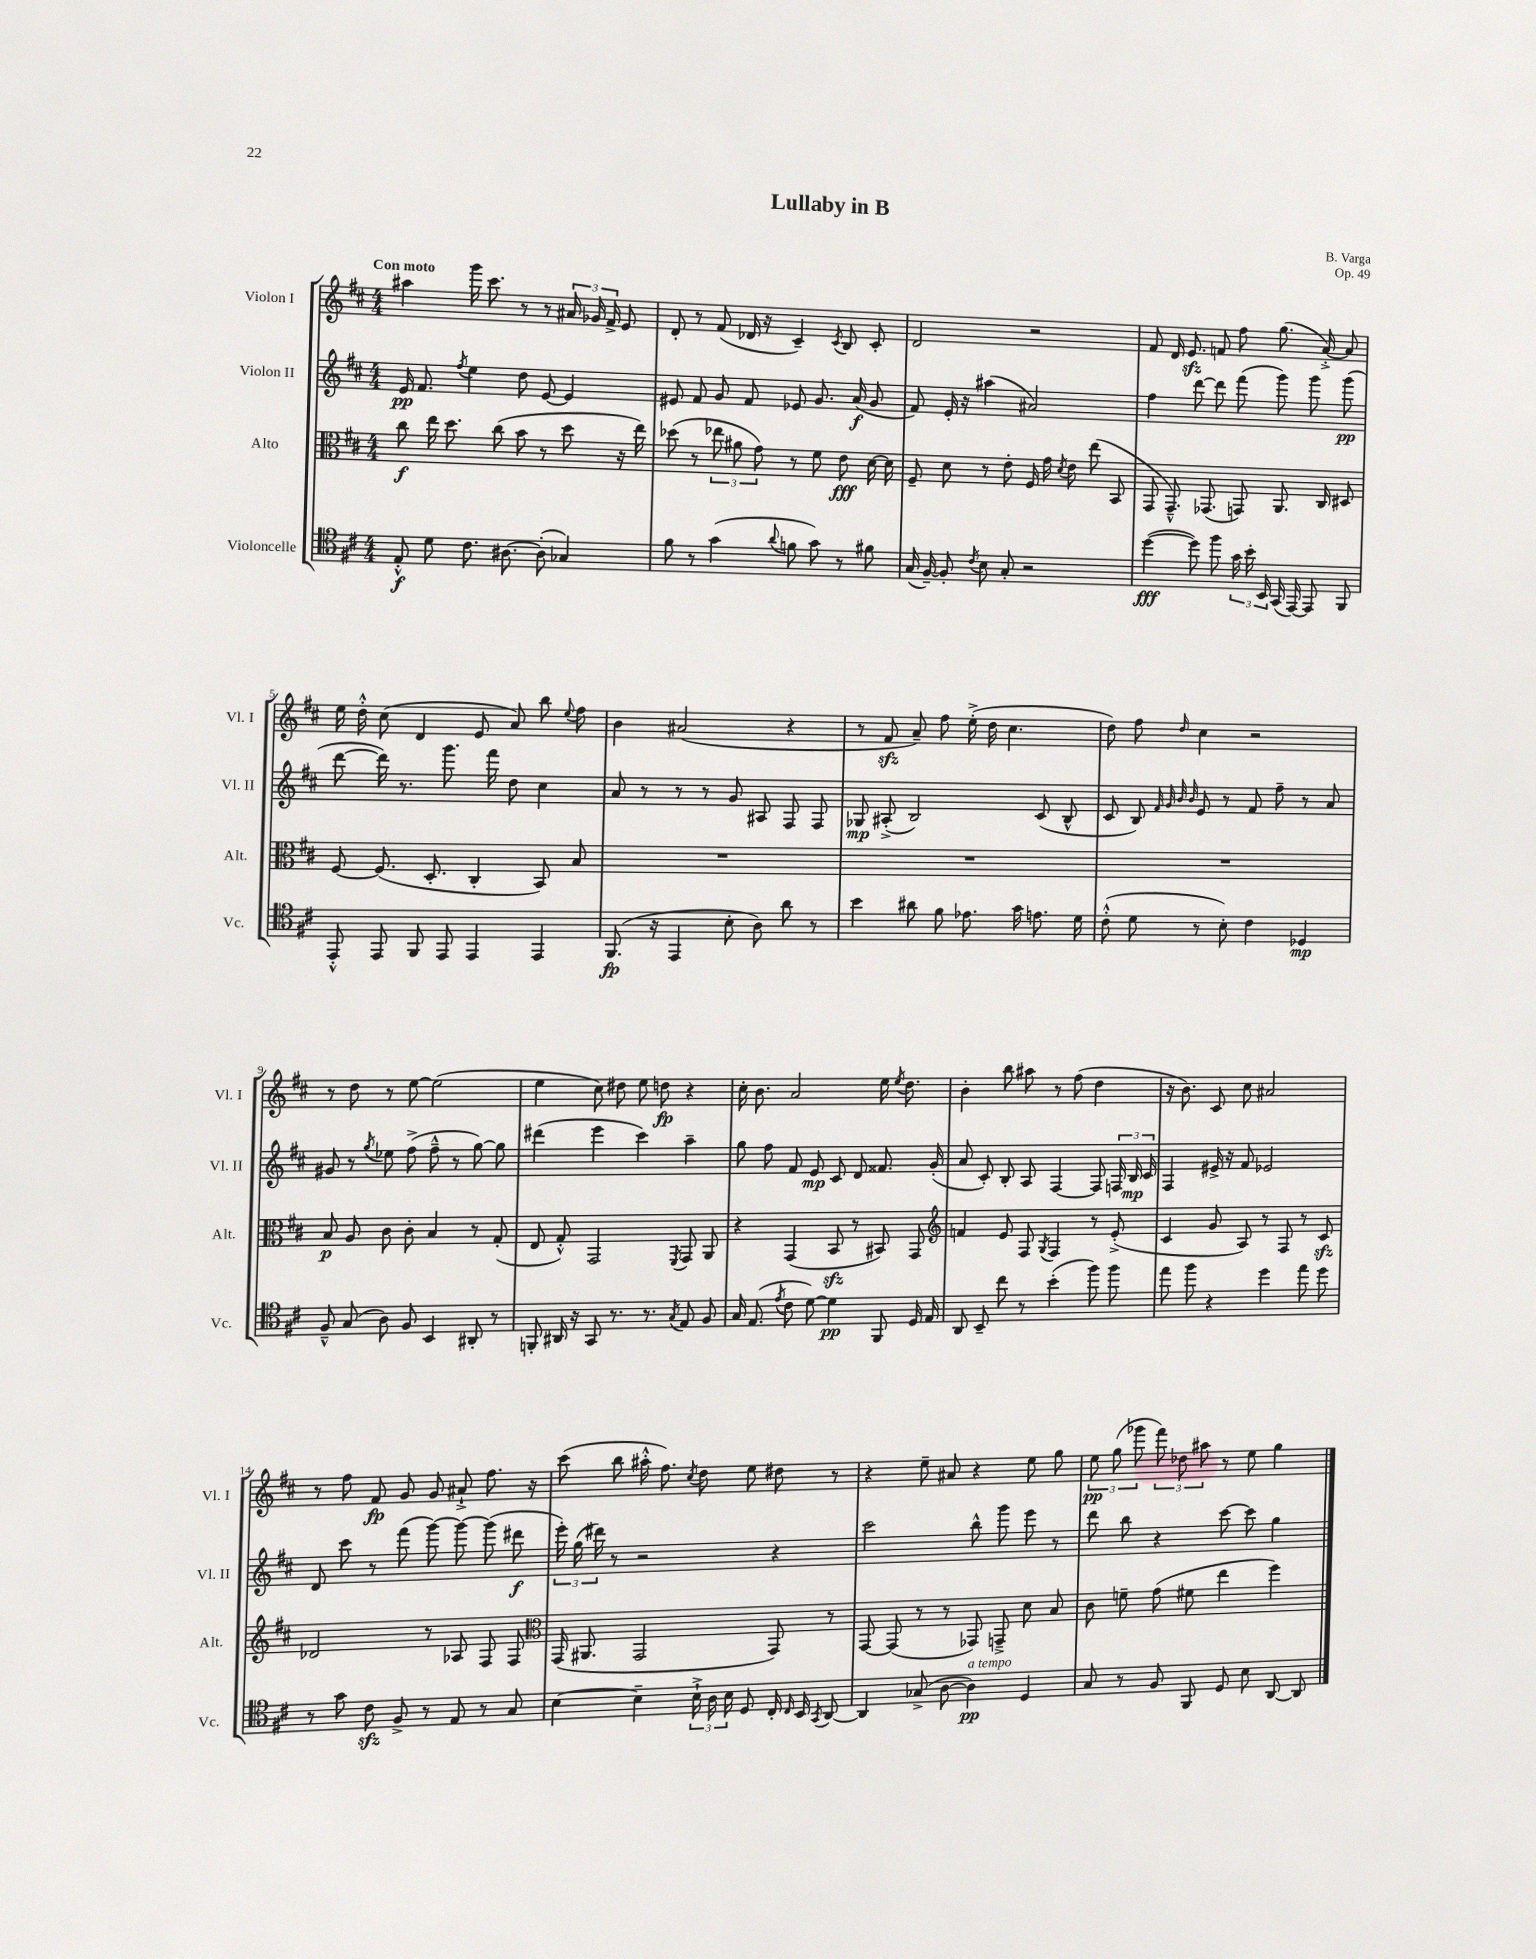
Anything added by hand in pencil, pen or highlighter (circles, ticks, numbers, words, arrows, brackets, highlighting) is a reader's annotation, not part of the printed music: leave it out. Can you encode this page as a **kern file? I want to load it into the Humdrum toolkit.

**kern	**kern	**kern	**kern
*staff4	*staff3	*staff2	*staff1
*clefC4	*clefC3	*clefG2	*clefG2
*k[f#c#]	*k[f#c#]	*k[f#c#]	*k[f#c#]
*M4/4	*M4/4	*M4/4	*M4/4
8E'^^/	8cc#\	16e/	4aa#\
.	.	8.f#/	.
8d\	16ee\	.	.
.	8.dd\	.	.
.	.	8qff#/	.
8.c#\	.	4ee\	16ggg\
.	.	.	8.ccc#\
.	(8cc#\	.	.
[8.A#\	.	.	.
.	8b\	8dd\	8r
(8A#'\]	8r	[8e/	8r
4G-/)	8dd\	4e/]	24a#/
.	.	.	24g-/
.	.	.	24f#^/
.	16r	.	8e/
.	16ee\)	.	.
=	=	=	=
8f#\	(8dd-\	8e#/	8d'/
8r	8r	8f#/	8r
(4g\	12ee-\	8g/	(8f#/
.	12a#\	.	.
.	.	8f#/	16d-/
.	12g\)	.	.
.	.	.	16r
8qqa/	.	.	.
8f\	8r	8e-/	4c#~/)
8g\)	8f#\	8.g/	.
.	.	.	8qc#/
8r	8e\	.	8B/
.	.	(16a/	.
8f#\	[16d\	8g/	8c#'/
.	16d\]	.	.
=	=	=	=
(16G/	8F#~/	8f#/)	2d/
[16F#~/)	.	.	.
8F#'/]	8d\	16e'/	.
.	.	16r	.
8qc#/	.	.	.
8B\	8r	(4aa#\	.
8G'/	8e'\	.	.
2r	16F#/	2a#/)	2r
.	16g\	.	.
.	8qd/	.	.
.	8e\	.	.
.	(8ee\	.	.
.	8BB/	.	.
=	=	=	=
([4dd\	8GG/	4ff#\	8f#/
.	8.GG~^^/)	.	16d/
.	.	.	8.e/
8dd\])	.	[8ddd\	.
.	(8.GG-/	.	.
8ff#\	.	8ddd\]	8f/
24g\	8GG/)	(8fff#\	8ff#\
24b'\	.	.	.
24BB/	.	.	.
(16GG/	8.AA/	8ggg\)	(8.gg\
[16EE/)	.	.	.
8EE/]	.	8ggg\	.
.	16C#/	.	[16a'^/)
8FF#/	8D#/	(8ggg\	8a/]
=	=	=	=
8EE'^^/	[8F#/	[8ddd\	16ee\
.	.	.	16dd'^^\
8EE/	(8.F#/]	16ddd\])	(8cc#\
.	.	8.r	.
8FF#/	.	.	4d/
.	8.D'/	.	.
8EE/	.	8.ggg\	.
4EE/	4C#'/	.	8e/
.	.	16fff#\	.
.	.	8dd\	8a/)
4EE/	8BB/)	4cc#\	8bb\
.	.	.	8qqee/
.	8B/	.	8ff#\
=	=	=	=
(8.FF#/	1r	8a/	4b\
.	.	8r	.
16r	.	.	.
4EE/	.	8r	(2a#/
.	.	8r	.
8B'\	.	8g/	.
8A\)	.	8A#/	.
8a\	.	8F#/	4r
8r	.	8F#/	.
=	=	=	=
4b\	1r	8G-/	8r
.	.	(8A#'^/	8f#/
8a#\	.	2B/)	8a~/)
8f#\	.	.	8ff#\
8.e-\	.	.	(16ee'^\
.	.	.	16dd\
.	.	.	4.cc#\
16g\	.	.	.
8.e\	.	(8c#/	.
.	.	8B^^/	.
16d\	.	.	.
=	=	=	=
(8c#'^^\	1r	8c#/	8dd\)
8d\	.	8B/)	8ff#\
.	.	32qqf#/	.
.	.	32qqg/	.
.	.	32qqb/	.
.	.	32qqb/	16qqdd/
8r	.	8e/	4cc#\
8B'\)	.	8r	.
4c#\	.	8f#/	2r
.	.	8ff#~\	.
4D-/	.	8r	.
.	.	8a/	.
=	=	=	=
8F#~^^/	8B/	8g#/	8r
(8G/	8A/	8r	8dd\
.	.	8qgg/	.
8A\)	8c#\	8ee-\	8r
8F#/	8c#'\	(8ff#^\	[8ee\
4BB/	4B/	8ff#~^^\	(2ee\]
.	.	8r	.
8AA#'/	8r	[8gg\)	.
8r	(8G'/	8gg\]	.
=	=	=	=
8FF'/	8E/	(4ddd#\	4ee\
16AA#/	8G'^^/)	.	.
16r	.	.	.
8GG/	2GG/	4eee\	8cc#\)
8.r	.	.	8dd#\
.	.	4ccc#\)	8ee\
8.r	.	.	.
.	.	.	8dd\
8qG/	8qFF#/	.	.
8E/	8GG/	4aa~\	4r
8F#/	8AA/	.	.
=	=	=	=
16G/	4r	8gg\	16cc#'\
(8.E/	.	.	8.b\
.	.	8ff#\	.
8qe/	.	.	.
8c#\	(4GG/	8f#/	2a/
[8d\)	.	8e/	.
4d\]	8BB/	8c#/	.
.	8r	8d/	.
8FF#/	8BB#/)	8.f##/	16ee\
.	.	.	8qee/
.	.	.	8.dd\
16D/	8GG/	.	.
16E/	.	(16g'/	.
=	=	=	=
*	*clefG2	*	*
8AA/	4f/	8a/	4b'\
8BB~/	.	8c#'/)	.
8cc#\	8e/	8B'/	8bb\
8r	8F#/	8A/	8aa#\
.	8qG/	.	.
(4b'\	4F#/	[4F#/	8r
.	.	.	(8ff#\
8ff#\)	8r	8F#/]	4dd\
8ff#\	(8e'^/	24F/	.
.	.	24B/	.
.	.	24c#/	.
=	=	=	=
8ee\	4c#/	4F#/	16r
.	.	.	8.b\)
8ff#\	.	.	.
4r	8g/	16e#^/	8c#/
.	.	16r	.
.	8A/)	8f#/	8cc#\
4dd\	8r	2e-/	2a#/
.	8F#/	.	.
8ee\	8r	.	.
8dd\	8c#/	.	.
=	=	=	=
8r	2d-/	8d/	8r
8g\	.	8ccc#\	8ff#\
8c#\	.	8r	8f#/
8F#^/	.	(8fff#\	8g/
8r	8r	[8ggg\)	8g/
8E/	8A-/	8ggg\_	8a#`^/
8r	8F#/	(8ggg\]	8.ff#\
8G/	8F#/	8ddd#\	.
.	.	.	16r
=	=	=	=
*	*clefC3	*	*
[4B\	(16GG/	24eee'\)	(8ccc#\
.	.	(24gg\	.
.	8.AA#/	.	.
.	.	24ddd#\)	.
.	.	8r	8bb\
4B~\]	2GG/	2r	16aa#'^^\
.	.	.	8.ff#\)
.	.	.	8qcc#/
24B`^\	.	.	8dd\
24A\	.	.	.
24B\	.	.	.
8D/	.	.	8ee\
16C#'/	8GG/)	4r	8dd#\
16qqC#/	.	.	.
16BB/	.	.	.
8qGG/	.	.	.
[8AA/	8r	.	8r
=	=	=	=
4AA/]	[8GG/	2ccc#\	4r
.	(8GG/]	.	.
(8G-^/	8r	.	8ee~\
[8A\	8r	.	8a#/
4A\])	8GG-/)	8bb^^\	4r
.	8GG~^/	8ggg\	.
4D/	8d\	8eee\	8ee\
.	8B/	8r	8gg\
=	=	=	=
8G/	8c#\	8ddd\	12ee\
.	.	.	(12gg\
8r	8f~\	8bb\	.
.	.	.	12ggg-\
8F#/	(8g\	4r	12fff#\)
.	.	.	12dd-\
8FF#/	8f#\	.	.
.	.	.	12aa#\
8D/	4ee\	[8ccc#\	8r
8B\	.	8ccc#\]	8ee\
[8AA/	4ff#\)	4gg\	4gg\
8AA/]	.	.	.
==	==	==	==
*-	*-	*-	*-
